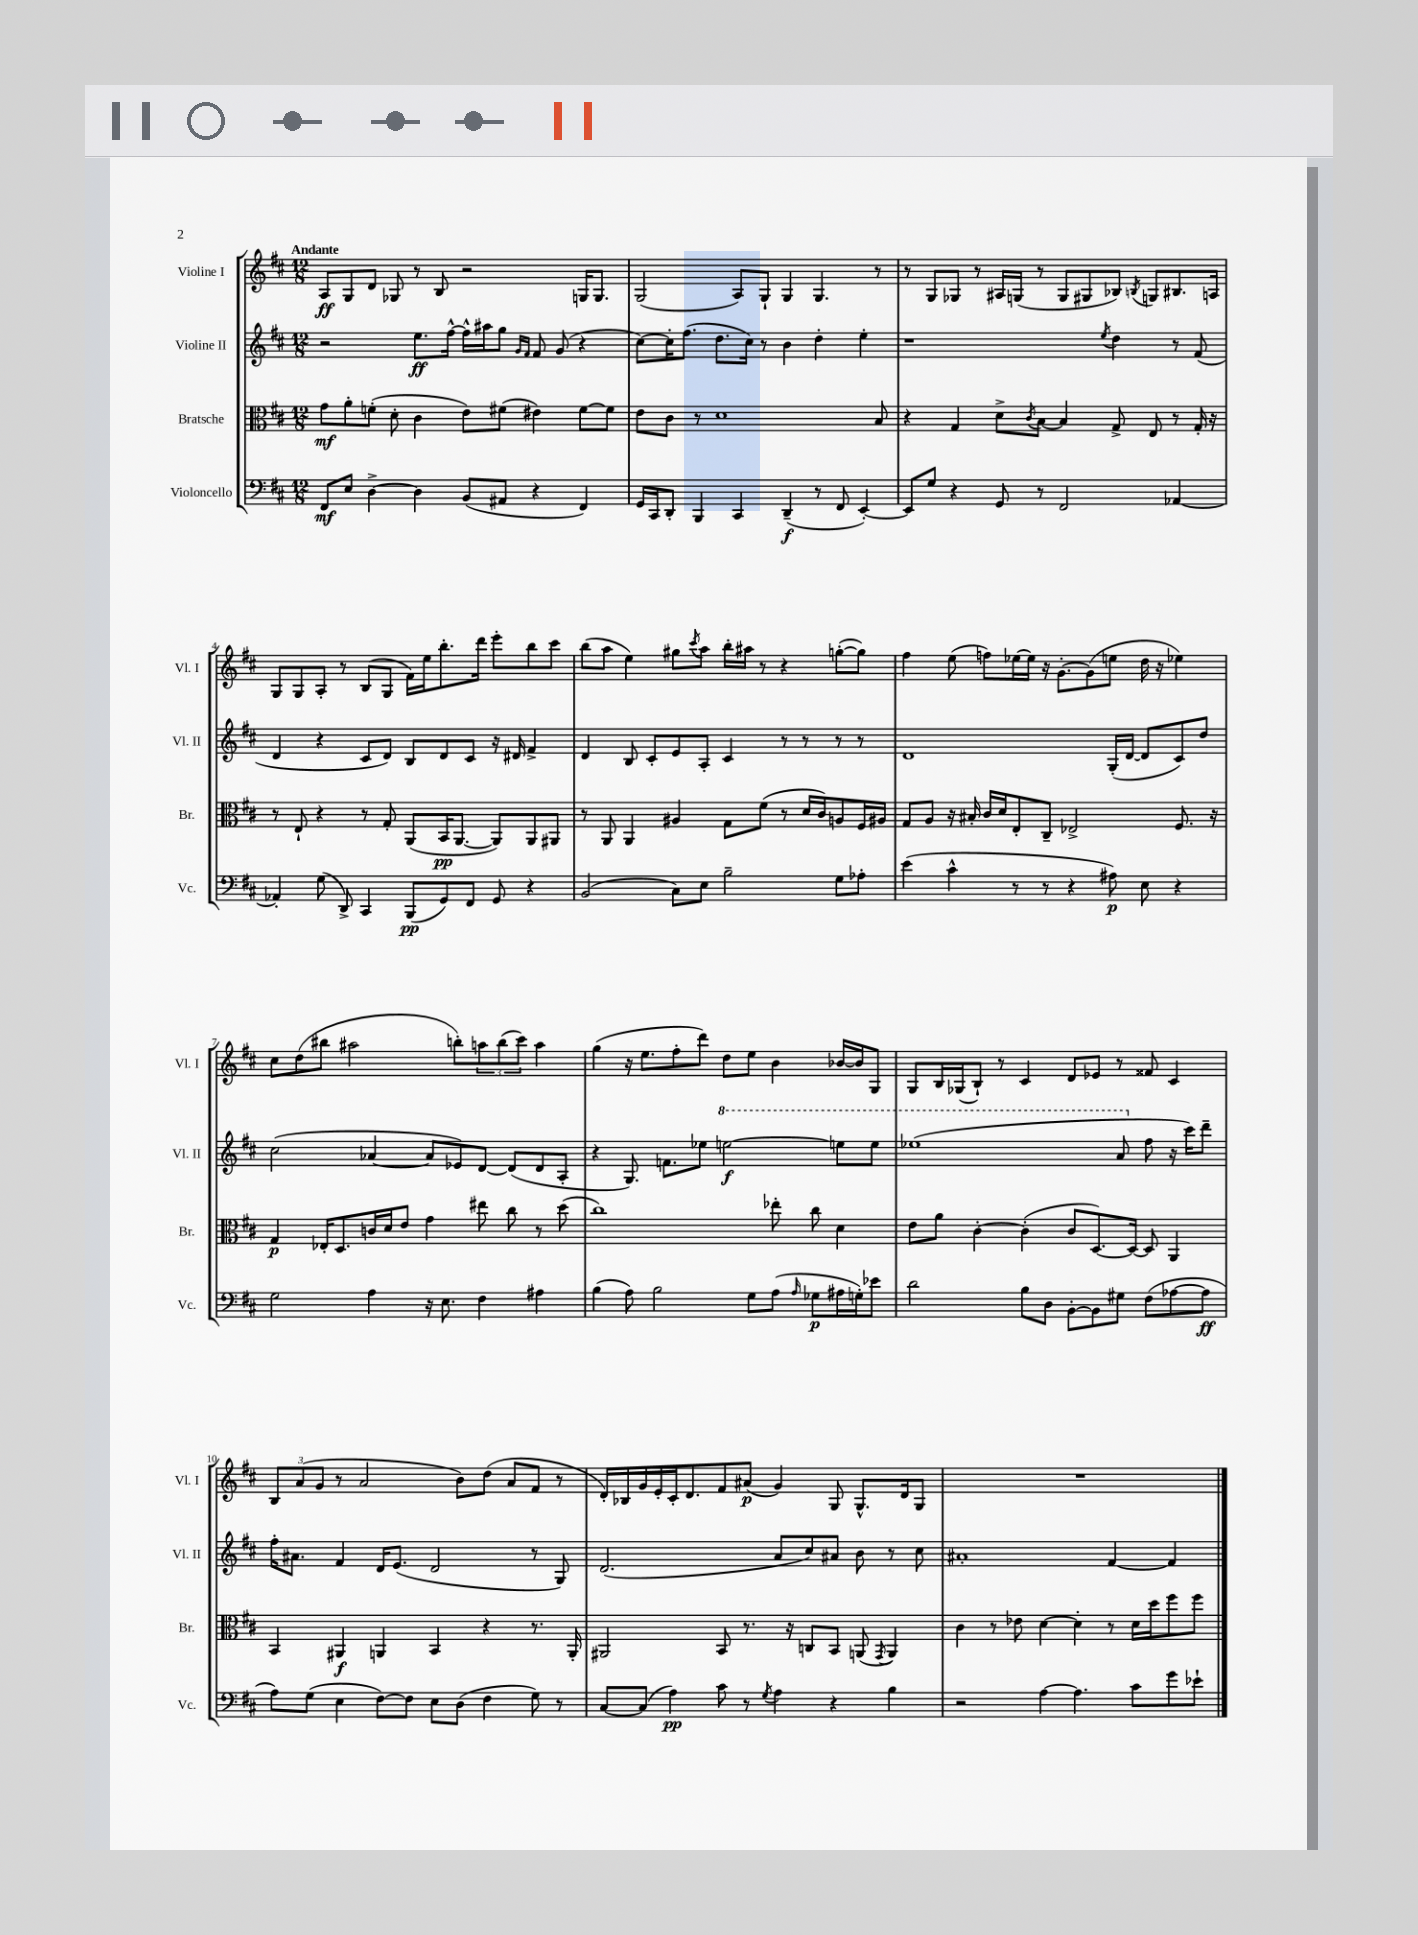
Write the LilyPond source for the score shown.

<<
\new StaffGroup <<
\new Staff = "s0" \with { instrumentName = "Violine I" shortInstrumentName = "Vl. I" } {
    \clef treble \key d \major \numericTimeSignature \time 12/8 \tempo "Andante"
    a8\ff g8 d'8 ges8 r8 b8 r2 g16 g8. |
    g2( a8) g8-! g4 g4. r8 |
    r8 g8 ges8 r8 ais16 g16( r8 g8 gis8 bes8) \acciaccatura { b8 } g8 bis8. a16 |
    g8 g8 a8-. r8 b8( g8 fis'16) e''16 b''8.-. d'''16 e'''8-. b''8 cis'''8 |
    b''8( a''8 e''4) gis''8 \acciaccatura { cis'''8 } a''8 b''16-. ais''16 r8 r4 g''8~-.( g''8) |
    fis''4 e''8( f''8) ees''16~ ees''16 r16 g'8.~-. g'8( e''8 d''16 r16 ees''4) |
    cis''8 d''8( bis''8 ais''2 b''8-.) \tuplet 3/2 { a''8 b''8( cis'''8) } a''4 |
    g''4( r16 e''8. fis''8-. d'''8) d''8 e''8 b'4 bes'16~ bes'16 g8 |
    g8 b16 ges16( b8-!) r8 cis'4 d'8 ees'8 r8 fisis'8 cis'4 |
    \tuplet 3/2 { b8 a'8( g'8 } r8 a'2 b'8) d''8( a'8 fis'8 r8 |
    d'16-.) bes16 g'16 e'16-. cis'16-. d'8. fis'8 ais'8\p( g'4) g8 g8.-^ d'16 g8 |
    R1. \bar "|." |
}
\new Staff = "s1" \with { instrumentName = "Violine II" shortInstrumentName = "Vl. II" } {
    \clef treble \key d \major \numericTimeSignature \time 12/8
    r2 e''8.\ff fis''16~-^ fis''16-^ ais''16 g''8 \grace { g'16 fis'16 } fis'8 g'8( r4 |
    cis''8~) cis''16-. fis''8.( d''8. cis''16) r8 b'4 d''4-. e''4-. |
    r1 \acciaccatura { e''8 } d''4 r8 fis'8( |
    d'4 r4 cis'8 d'8) b8 d'8 cis'8 r16 dis'16 fis'4-> |
    d'4 b8 cis'8-. e'8 a8-. cis'4 r8 r8 r8 r8 |
    d'1 g16-.( d'16~ d'8 cis'8) d''8 |
    cis''2( aes'4~ aes'8 ees'8) d'8~ d'8( d'8 a8-. |
    r4 g8.) f'8. ees''8 \ottava #1 e'''!2~\f e'''!8 e'''8 |
    ees'''1( a''8 \ottava #0 fis''8 r16 cis'''16) d'''8-- |
    fis''16-. ais'8. fis'4 d'16 e'8.( d'2 r8 g8) |
    d'2.( a'8 cis''8) ais'8 b'8 r8 cis''8 |
    ais'1-. fis'4~ fis'4 \bar "|." |
}
\new Staff = "s2" \with { instrumentName = "Bratsche" shortInstrumentName = "Br." } {
    \clef alto \key d \major \numericTimeSignature \time 12/8
    g'8\mf a'8-. f'8-.( d'8-. cis'4 e'8) fis'8( eis'4) fis'8~ fis'8 |
    e'8 cis'8 r8 d'1 b8 |
    r4 g4 d'8-> \acciaccatura { cis'8 } b8~ b4 g8-> e8 r8 g16-. r16 |
    r8 e8-! r4 r8 g8-. a,8( b,16\pp a,8.~ a,8) a,8 ais,8 |
    r8 a,8 a,4 ais4 g8 fis'8( r8 d'16 cis'16) a8 fis16 ais16 |
    g8 a8 r16 bis16-. cis'16 d'16 e8-. cis8-- ees2-> fis8. r16 |
    g4\p ees16-. d8. c'16 d'16 e'8 g'4 eis''8 cis''8 r8 d''8( |
    cis''1) ees''8-. cis''8 d'4 |
    e'8 a'8 cis'4~-. cis'4-.( cis'8 d8.~) d16~ d8 a,4 |
    b,4 ais,4\f a,4 b,4 r4 r8. a,16-. |
    ais,2 b,8 r8. r16 c8 b,8 a,8( \acciaccatura { g,8 } a,4) |
    cis'4 r8 ees'8 d'4~ d'4-. r8 d'16 d''16 fis''8 fis''8 \bar "|." |
}
\new Staff = "s3" \with { instrumentName = "Violoncello" shortInstrumentName = "Vc." } {
    \clef bass \key d \major \numericTimeSignature \time 12/8
    fis,8\mf e8 d4~-> d4 b,8( ais,8 r4 fis,4) |
    g,16 cis,16 d,8-. b,,4 cis,4 d,4--\f( r8 fis,8 e,4~-.) |
    e,8 g8 r4 g,8 r8 fis,2 aes,4~ |
    aes,4-. g8( d,8->) cis,4 b,,8\pp( g,8) fis,8 g,8 r4 |
    b,2( cis8) e8 b2-- g8 aes8-. |
    e'4( cis'4-^ r8 r8 r4 ais8\p) e8 r4 |
    g2 a4 r16 e8. fis4 ais4 |
    b4( a8) b2 g8 a8( \grace { a16 } ges8\p ais16 g16-.) ees'8 |
    d'2 b8 d8 b,8~-. b,8 gis8 fis8( aes8~ aes8\ff |
    a8) g8( e4 fis8~) fis8 e8 d8( fis4 g8) r8 |
    cis8~ cis8( a4\pp) cis'8 r8 \acciaccatura { g8 } a4 r4 b4 |
    r2 a4~ a4. cis'8 g'8 ees'8-! \bar "|." |
}
>>
>>
